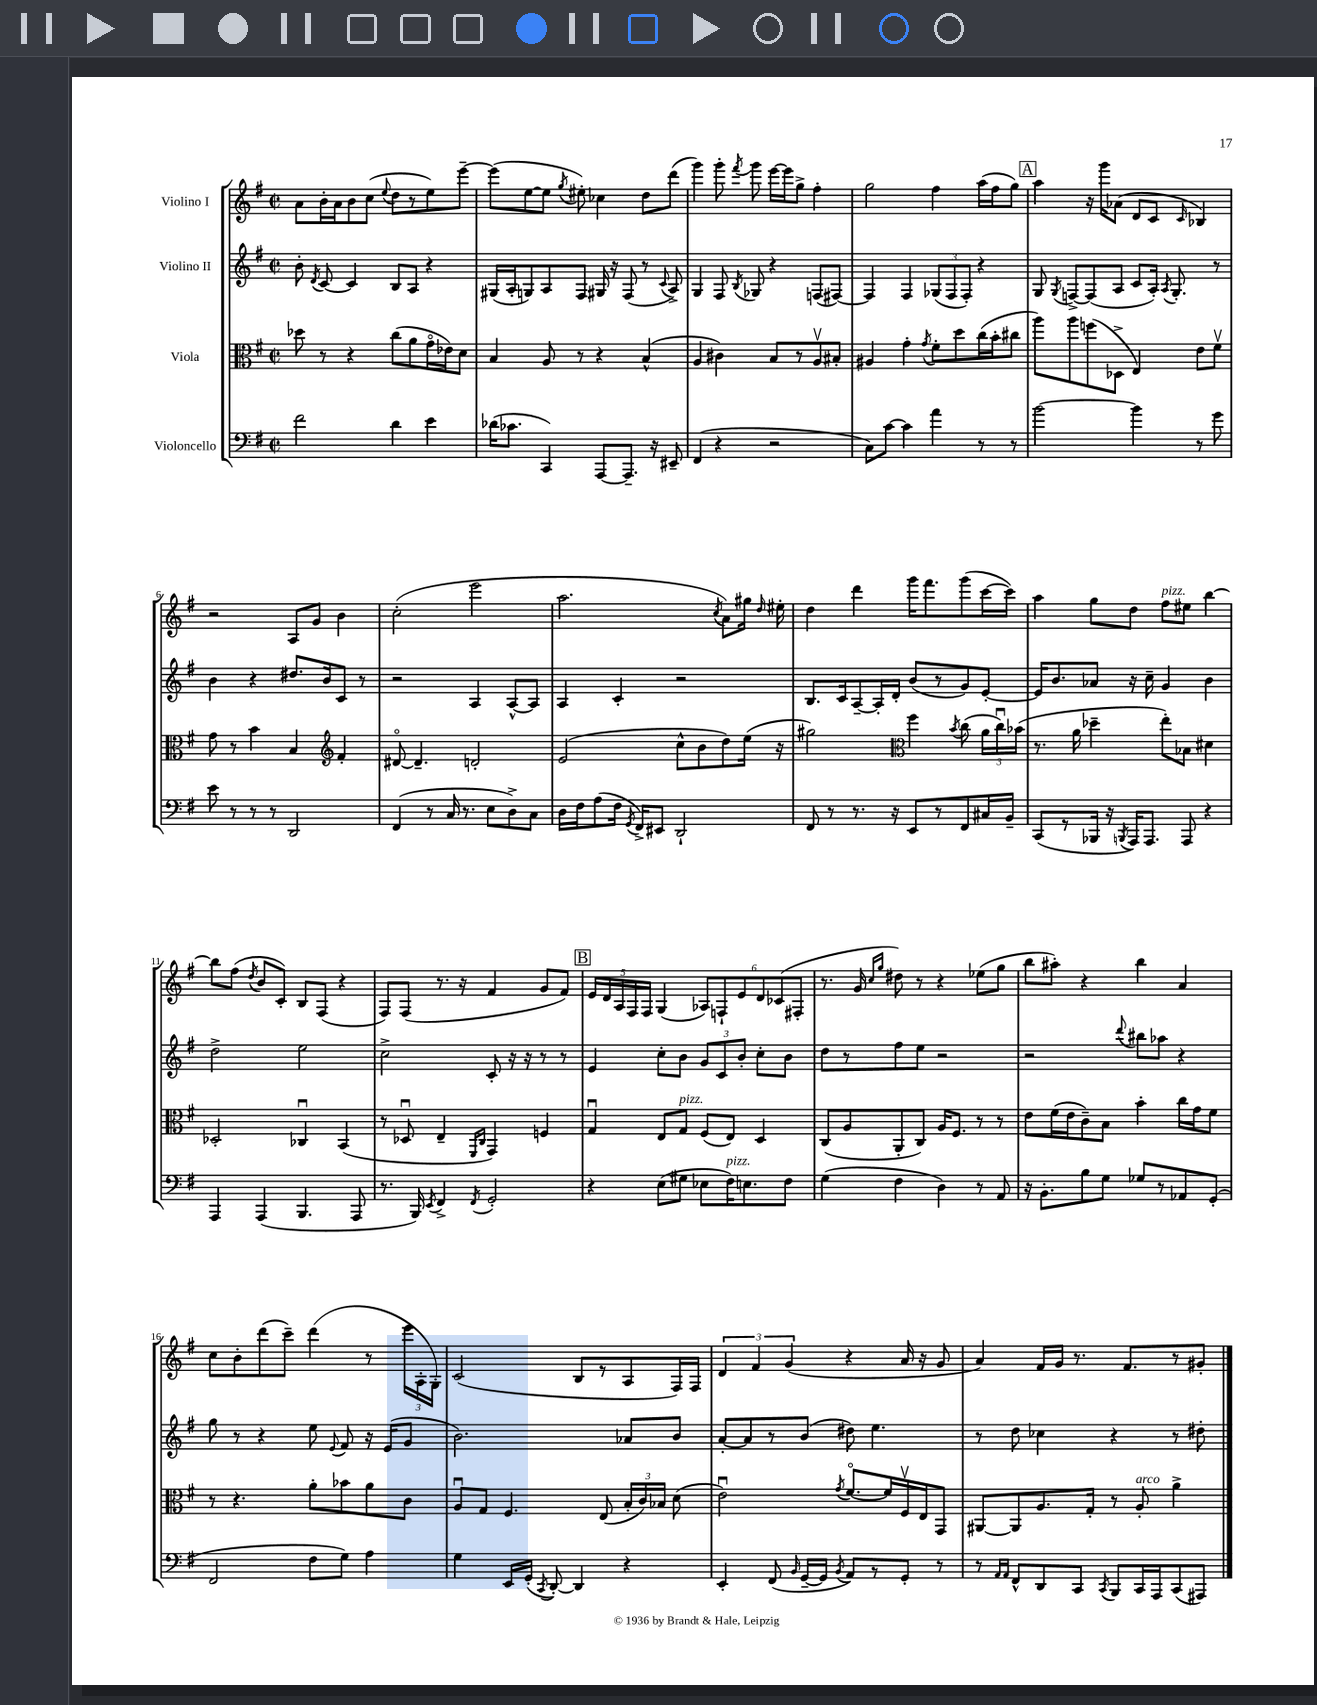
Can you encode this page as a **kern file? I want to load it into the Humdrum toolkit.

**kern	**kern	**kern	**kern
*staff4	*staff3	*staff2	*staff1
*clefF4	*clefC3	*clefG2	*clefG2
*k[f#]	*k[f#]	*k[f#]	*k[f#]
*M2/2	*M2/2	*M2/2	*M2/2
*met(c|)	*met(c|)	*met(c|)	*met(c|)
2f#	8dd-	8b'	8a
.	.	8qd	.
.	8r	[8c	16b'
.	.	.	16a
.	4r	4c]	8b
.	.	.	(8cc
.	.	.	8qqee
4d	(8cc	8B	8dd
.	8a	8A	8r
4e	16go	4r	8ee)
.	16e-)	.	.
.	8d	.	[8eee~
=	=	=	=
(16d-	4B	(16G#	(8eee]
8.c-	.	16A'	.
.	.	8G)	[8ee
4CC)	8A	8A	8ee]
.	.	.	8qgg
.	8r	8F#	8ee#')
[8AAA	4r	16G#	4cc-
.	.	16r	.
8.AAA~]	.	(8F#	.
.	(4B^^	8r	8dd
16r	.	.	.
.	.	8qqc	.
8EE#~	.	8A^)	(8ddd
=	=	=	=
(4FF#	4A	4G	4ggg)
4r	4c#)	8F#	8ggg'
.	.	8qB	8qfff#
.	.	8G-	8ggg
2r	8B	4r	[16eee
.	.	.	16eee]
.	8r	.	8gg^
.	8Av	(8F	4ff#'
.	8B#'	[8F#)	.
=	=	=	=
8C)	4A#	4F#]	2gg
[8c	.	.	.
4c]	4g'	4F#	.
.	8qg	.	.
4a	8f#'	(12G-	4ff#
.	.	12F#	.
.	8dd	.	.
.	.	12F#')	.
8r	(16cc	4r	(16aa
.	16b'	.	16ff#
8r	8cc#	.	8gg)
=	=	=	=
[2b	8aa)	8G	4aa
.	.	8qG	.
.	8aa	[8F^	.
.	(8ff	(8F]	16r
.	.	.	16ggg
.	8D-^	8A	(8a-
4b]	4E)	8c	8d
.	.	16A')	8c
.	.	8qA	.
.	.	8.G'	.
.	.	.	16qqc
8r	8e	.	4B-)
8g	8f#v	8r	.
=	=	=	=
8e	8g	4b	2r
8r	8r	.	.
8r	4b	4r	.
8r	.	.	.
2DD	4B	8.dd#	8A
.	.	.	8g
.	.	16b	.
*	*clefG2	*	*
.	4f#'	8c	4b
.	.	8r	.
=	=	=	=
(4FF#	[8d#o	2r	(2cc'
.	4.d#~]	.	.
8r	.	.	.
16C	.	.	.
8.r	.	.	.
.	2d'	4A	2eee
8E	.	.	.
8D^)	.	[8A^^	.
8C	.	8A]	.
=	=	=	=
16D	(2e	4A	2.aa
16F#	.	.	.
(8A	.	.	.
16F#	.	4c'	.
8qGG	.	.	.
16FF#^)	.	.	.
8EE#	.	.	.
2DD`	8cc^^	2r	.
.	8b	.	.
.	.	.	8qcc
.	8dd)	.	8a)
.	(16ee	.	16gg#
.	.	.	16qqdd
.	16r	.	16ee#'
=	=	=	=
8FF#	2gg#)	8.B	4dd
8r	.	.	.
.	.	16c	.
8.r	.	[8A~	4ddd
.	.	16A']	.
16r	.	16d'	.
*	*clefC3	*	*
8EE	4ff#	(8b	16ggg
.	.	.	8.fff#
8r	.	8r	.
.	8qb	.	.
8FF#	(8cc	8g)	(8ggg
16C#	24a	[8e'	[16ccc
.	24ccu)	.	.
16BB~	.	.	16ccc])
.	(24b-	.	.
=	=	=	=
(8CC	8.r	16e]	4aa
.	.	8.b	.
8r	.	.	.
.	16a	.	.
16BBB-	4dd-~	8a-	8gg
16r	.	.	.
8qBBB	.	.	.
16AAA)	.	16r	8dd
8.AAA	.	16cc~	.
.	8ee')	4g	8ff#
8AAA	8B-	.	8ee#
4r	4d#	4b	[4bb
=	=	=	=
4AAA	2D-'	2dd^	8bb]
.	.	.	(8ff#
.	.	.	8qdd
(4AAA	.	.	8b
.	.	.	8c')
4.BBB	4C-u	2ee	8B
.	.	.	(8F#
.	(4BB	.	4r
8AAA	.	.	.
=	=	=	=
8.r	8r	2cc^	8F#)
.	8D-u	.	(8F#
16BBB)	.	.	.
8qEE	.	.	.
4FF#^	4E~	.	8.r
.	.	.	16r
.	16qqFF#	.	.
8qFF#	16qqC	.	.
2GG'	4GG)	8c'	4f#
.	.	16r	.
.	.	16r	.
.	4F	8r	8g
.	.	8r	8f#)
=	=	=	=
4r	4Gu	4e	20e
.	.	.	20d
.	.	.	20A
.	.	.	20F#
.	.	.	20F#
(8E	8E	8cc'	(4G
8G#	8G	8b	.
8E-	(8F#	12g	12A-)
.	.	12c	12F`
16F#)	8E)	.	.
.	.	12b'	12e
8.E	.	.	.
.	4D	8cc'	12d
.	.	.	(12c-
8F#	.	8b	.
.	.	.	12F#'
=	=	=	=
(4G	(8C	8dd	8.r
.	8A	8r	.
.	.	.	16g
.	.	.	16qqcc
.	.	.	16qqgg
4F#	8AA'	8ff#	8dd#)
.	8C)	8ee	8r
4D)	16A	2r	4r
.	8.F#	.	.
8r	8r	.	(8ee-
8AA	8r	.	8gg
=	=	=	=
16r	8e	2r	8bb
8.BB'	.	.	.
.	(16f#	.	8aa#')
.	16e	.	.
8B	8c~)	.	4r
8G	8B	.	.
.	.	8qqddd	.
8G-	4b'	8bb#	4bb
8r	.	8aa-	.
8AA-	16cc	4r	4a
.	16g	.	.
(8GG'	8f#	.	.
=	=	=	=
2FF#	8r	8gg	8cc
.	4.r	8r	8b'
.	.	4r	(8ddd
.	.	.	8ccc~)
8F#	8a'	8ee	(4ddd
.	.	8qqe	.
8G)	8b-	8f#	.
4A	8a	16r	8r
.	.	(16e	.
.	8c	8g	24eee
.	.	.	24A'
.	.	.	24G')
=	=	=	=
4G	8Au	2.b)	(2c
.	8G	.	.
16EE	4.F#	.	.
(16GG'	.	.	.
8qCC	.	.	.
[8DD')	.	.	.
4DD]	.	.	8B
.	(8E	.	8r
4r	24B'	8a-	8A
.	24c)	.	.
.	24B-	.	.
.	(8d	8b	16F#)
.	.	.	16F#
=	=	=	=
4EE'	2eu)	[8a'	6d
.	.	8a]	.
.	.	.	6f#
(8FF#	.	8r	.
.	.	.	(6g
16qqBB	.	.	.
[16GG~	.	(8b	.
16GG]	.	.	.
8qBB	8qg	.	.
8AA)	[8.f#o	8dd#)	4r
8r	.	4.ee	.
.	16f#]	.	.
8GG'	16F#v	.	16a
.	16E	.	16r
8r	8GG	.	8g
=	=	=	=
8r	[8AA#	8r	4a)
16qqAA	.	.	.
16qqAA	.	.	.
8FF#^^	8AA#]	8dd	.
8DD	8.A	4cc-	16f#
.	.	.	16g
8CC	.	.	8.r
.	16G'	.	.
8qCC	.	.	.
8BBB	8r	4r	.
.	.	.	8.f#
16CC	8A'	.	.
16AAA	.	.	.
(8CC	4a^	8r	8r
8AAA#)	.	8dd#'	8g#'
==	==	==	==
*-	*-	*-	*-
